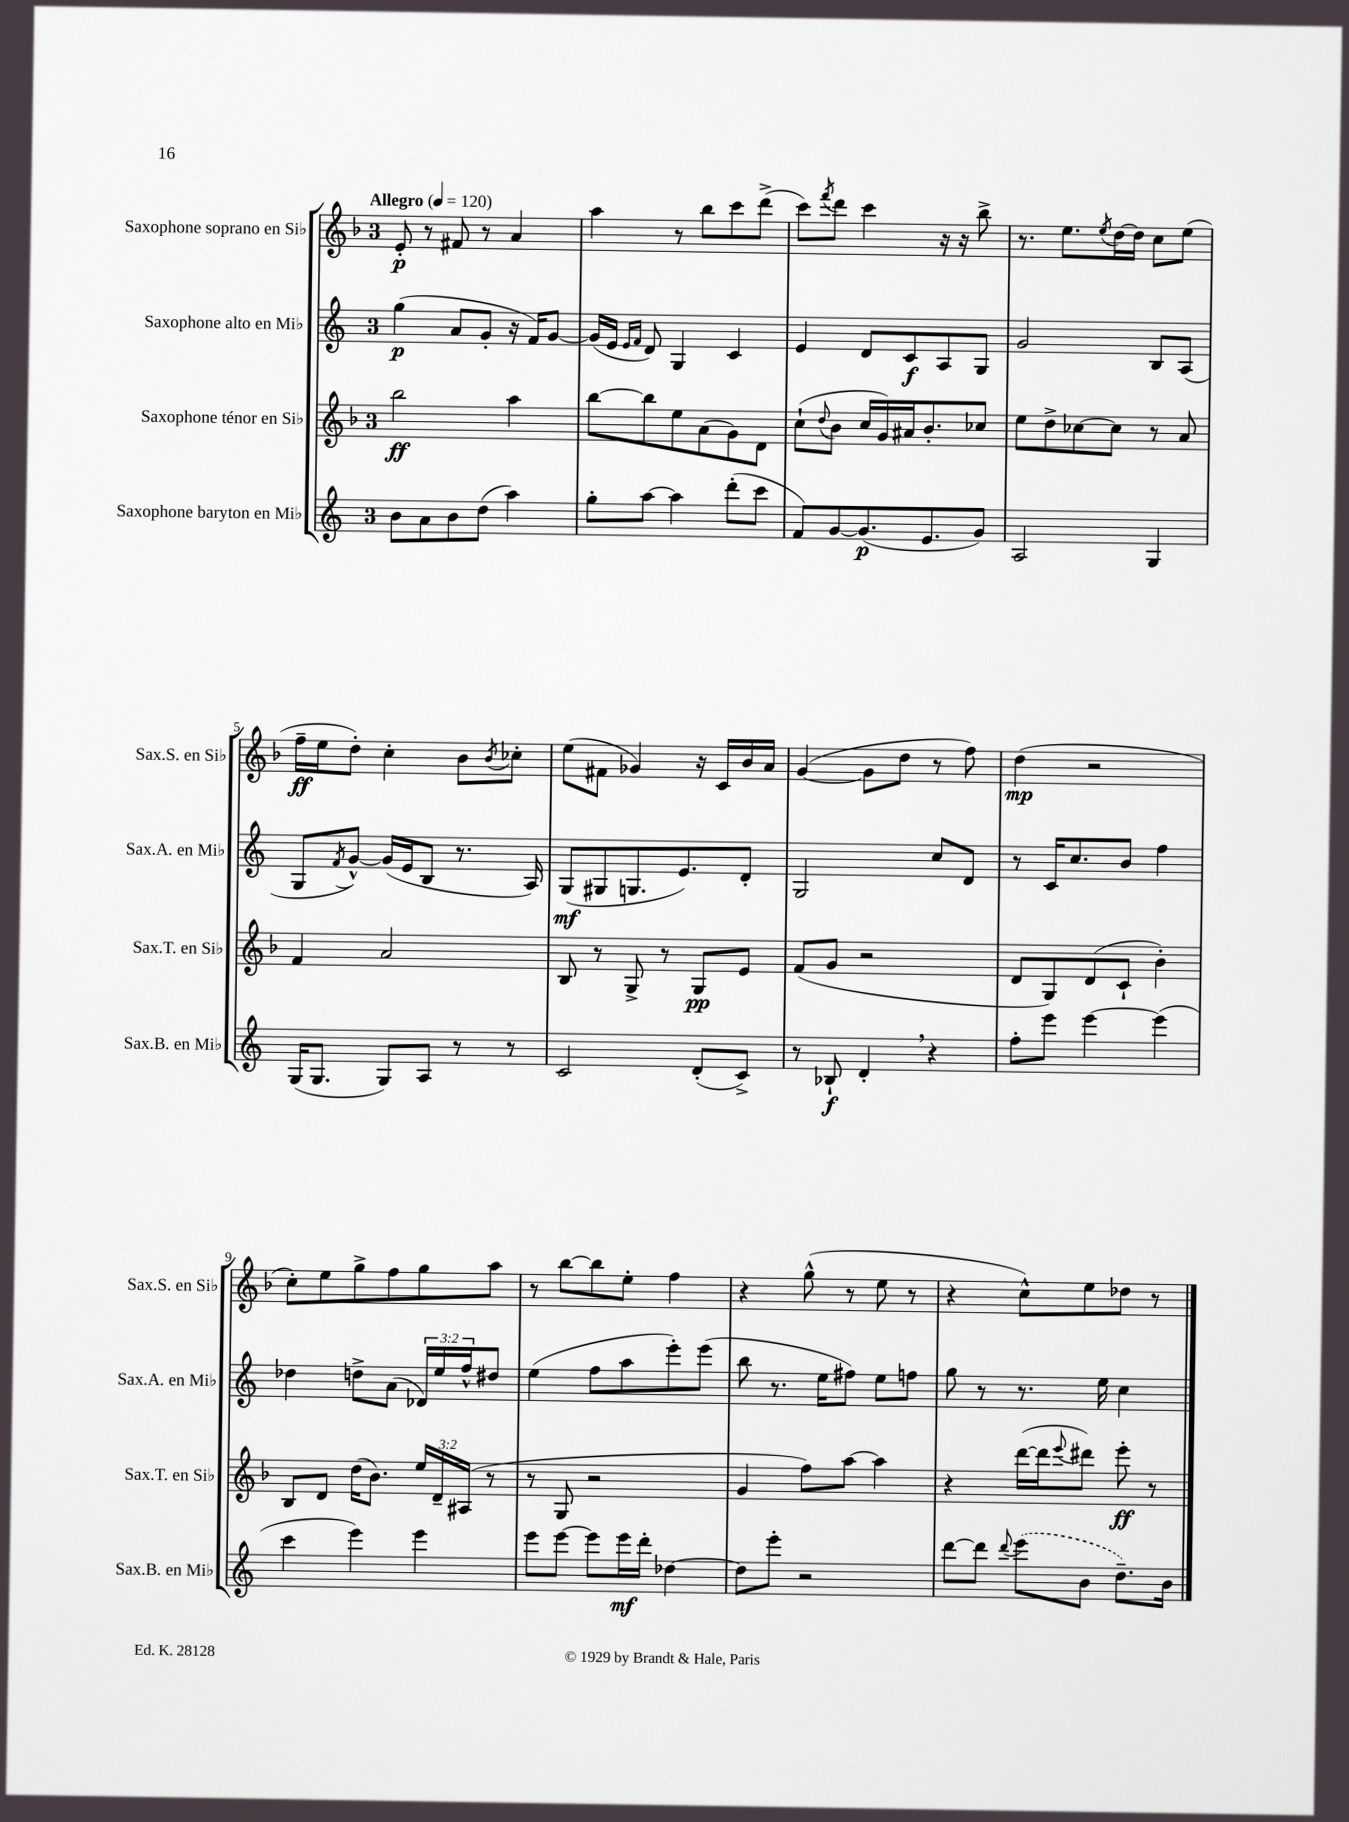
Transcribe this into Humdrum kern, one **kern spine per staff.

**kern	**kern	**kern	**kern
*staff4	*staff3	*staff2	*staff1
*clefG2	*clefG2	*clefG2	*clefG2
*k[]	*k[b-]	*k[]	*k[b-]
*M3/4	*M3/4	*M3/4	*M3/4
*MM120	*MM120	*MM120	*MM120
8b	2bb-	(4gg	8e'
8a	.	.	8r
8b	.	8a	8f#
(8dd	.	8g'	8r
4aa)	4aa	16r	4a
.	.	16f)	.
.	.	[8g	.
=	=	=	=
8gg'	[8bb-	(16g]	4aa
.	.	16e	.
.	.	16qqe	.
.	.	16qqf	.
[8aa	8bb-]	8d)	.
4aa]	8ee	4G	8r
.	(8a	.	8bb-
(8ddd'	8g)	4c	8ccc
8ccc	8d	.	(8ddd^
=	=	=	=
8f)	(8cc`	4e	8ccc)
.	8qqdd	.	8qfff
[8g	8b-	.	8ddd
(8.g]	16cc	8d	4ccc
.	16g)	.	.
.	16a#	8c	.
8.e	8.b-'	.	.
.	.	8A	16r
.	.	.	16r
8g)	8cc-	8G	8bb-^
=	=	=	=
2A	8ee	2g	8.r
.	8dd^	.	.
.	.	.	8.ee
.	[8cc-	.	.
.	.	.	8qee
.	8cc-]	.	[16dd
.	.	.	16dd]
4G	8r	8B	8cc
.	8a	(8A	(8ee
=	=	=	=
(16G	4f	8G	16ff~
8.G	.	.	16ee
.	.	8qf	.
.	.	[8g^^)	8dd')
8G)	2a	(16g]	4cc'
.	.	16e	.
8A	.	8B	.
8r	.	8.r	8b-
.	.	.	8qb-
8r	.	.	8cc-'
.	.	16A)	.
=	=	=	=
2c	8B-	(8G	(8ee
.	8r	8G#	8f#
.	8G^	8.G	4g-)
.	8r	.	.
.	.	8.e)	.
(8d'	8G	.	16r
.	.	.	16c
8c^)	8e	8d'	16b-
.	.	.	16a
=	=	=	=
8r	(8f	2G	([4g
8B-`	8g	.	.
4d'	2r	.	8g]
.	.	.	8dd
4r	.	8cc	8r
.	.	8d	8ff)
=	=	=	=
8ff'	8d	8r	(4dd
8eee	8G)	16c	.
.	.	8.cc	.
[4eee	(8d	.	2r
.	8c`	8b	.
(4eee]	4b-')	4ff	.
=	=	=	=
4ccc	8B-	4dd-	8cc')
.	8d	.	8ee
4eee)	(16dd	8dd^	8gg^
.	8.b-)	.	.
.	.	(8a	8ff
4eee	24ee	24d-)	8gg
.	24d~	24ee	.
.	(24A#	24ff^^	.
.	8r	8dd#	8aa
=	=	=	=
8eee	8r	(4ee	8r
[8eee	8G	.	[8bb-
8eee]	2r	8ff	8bb-]
16eee	.	8aa	8ee'
16ddd'	.	.	.
[4dd-	.	8eee')	4ff
.	.	(8eee	.
=	=	=	=
8dd-]	4g	8bb	4r
8eee'	.	8.r	.
2r	8ff)	.	(8gg^^
.	.	16ee	.
.	[8aa	8ff#)	8r
.	4aa]	8ee	8ee
.	.	8ff	8r
=	=	=	=
[8ddd	4r	8gg	4r
8ddd]	.	8r	.
8qqddd	.	.	.
(8eee	([16ddd	8.r	8cc^^)
.	16ddd]	.	.
.	8qqeee	.	.
8b	8ddd#)	.	8ee
.	.	16ee	.
8.dd~)	8eee'	4cc	8dd-
.	8r	.	8r
16b	.	.	.
==	==	==	==
*-	*-	*-	*-
